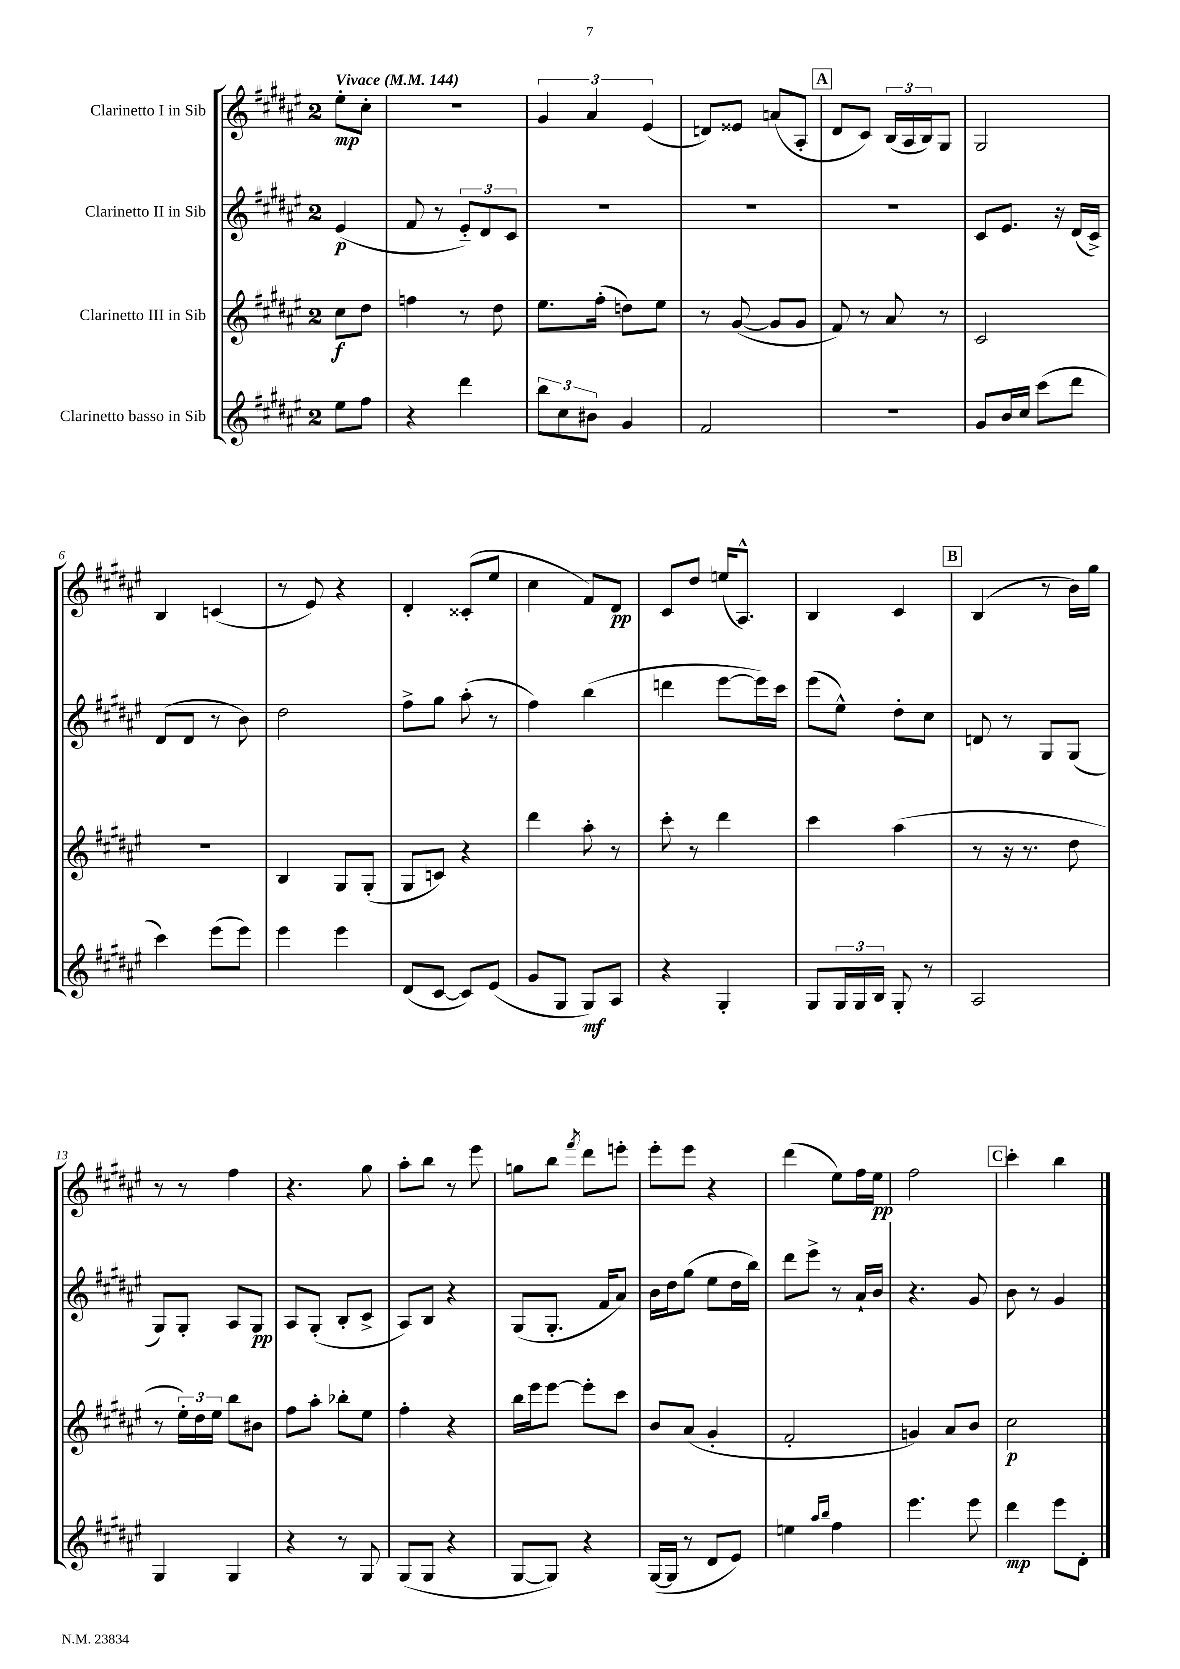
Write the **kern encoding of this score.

**kern	**kern	**kern	**kern
*staff4	*staff3	*staff2	*staff1
*clefG2	*clefG2	*clefG2	*clefG2
*k[f#c#g#d#a#e#]	*k[f#c#g#d#a#e#]	*k[f#c#g#d#a#e#]	*k[f#c#g#d#a#e#]
*M2/4	*M2/4	*M2/4	*M2/4
*MM144	*MM144	*MM144	*MM144
8ee#	8cc#	(4e#	8ee#'
8ff#	8dd#	.	8cc#'
=	=	=	=
4r	4ff	8f#	2r
.	.	8r	.
4ddd#	8r	12e#'~)	.
.	.	12d#	.
.	8dd#	.	.
.	.	12c#	.
=	=	=	=
12bb	8.ee#	2r	6g#
12cc#	.	.	.
12b#	.	.	6a#
.	(16ff#'	.	.
4g#	8dd)	.	.
.	.	.	(6e#
.	8ee#	.	.
=	=	=	=
2f#	8r	2r	8d)
.	([8g#	.	8e##
.	8g#]	.	(8a
.	8g#	.	8A#'
=	=	=	=
2r	8f#)	2r	8d#
.	8r	.	8c#)
.	8a#	.	(24B
.	.	.	24A#
.	.	.	24B)
.	8r	.	8G#
=	=	=	=
8g#	2c#	8c#	2G#
16b	.	8.e#	.
16cc#	.	.	.
(8ccc#	.	.	.
.	.	16r	.
8ddd#	.	(16d#	.
.	.	16c#^)	.
=	=	=	=
4ccc#)	2r	(8d#	4B
.	.	8d#	.
(8eee#	.	8r	(4c
8eee#)	.	8b)	.
=	=	=	=
4eee#	4B	2dd#	8r
.	.	.	8e#)
4eee#	8G#	.	4r
.	(8G#'	.	.
=	=	=	=
(8d#	8G#	8ff#^	4d#'
[8c#	8c)	8gg#	.
8c#])	4r	(8aa#'	(8c##'
(8e#	.	8r	8ee#
=	=	=	=
8g#	4ddd#	4ff#)	4cc#
8G#	.	.	.
8G#)	8aa#'	(4bb	8f#)
8A#	8r	.	8d#
=	=	=	=
4r	8ccc#'	4ddd	8c#
.	8r	.	8dd#
4G#'	4ddd#	[8eee#	(16ee
.	.	.	8.A#^^)
.	.	16eee#])	.
.	.	16ccc#	.
=	=	=	=
8G#	4ccc#	(8eee#	4B
24G#	.	8ee#^^)	.
24G#	.	.	.
24B	.	.	.
8G#'	(4aa#	8dd#'	4c#
8r	.	8cc#	.
=	=	=	=
2A#	8r	8d	(4B
.	16r	8r	.
.	8.r	.	.
.	.	8G#	8r
.	8dd#	(8G#	16b)
.	.	.	16gg#
=	=	=	=
4G#	8r	8G#)	8r
.	24ee#')	8G#'	8r
.	24dd#	.	.
.	24ee#	.	.
4G#	8bb	8A#	4ff#
.	8b#	8G#	.
=	=	=	=
4r	8ff#	8A#	4.r
.	8aa#'	(8G#'	.
8r	8bb-'	8B'	.
8G#	8ee#	8c#^	8gg#
=	=	=	=
(8G#	4ff#'	8A#)	8aa#'
8G#	.	8B	8bb
4r	4r	4r	8r
.	.	.	8eee#
=	=	=	=
[8G#	16bb	(8G#	8gg
.	16eee#	.	.
8G#])	[8eee#	8.G#'	8bb
.	.	.	8qfff#
4r	8eee#']	.	8ddd#
.	.	16f#	.
.	8ccc#	8a#)	8eee'
=	=	=	=
([16G#	8b	16b	8eee#'
16G#]	.	16dd#	.
8r	(8a#	(8gg#	8eee#
8d#	4g#'	8ee#	4r
8e#)	.	16dd#	.
.	.	16bb)	.
=	=	=	=
4ee	2f#'	8ddd#	(4ddd#
.	.	8eee#^	.
16qqaa#	.	.	.
16qqbb	.	.	.
4ff#	.	8r	8ee#)
.	.	16a#`	16ff#
.	.	16b	16ee#
=	=	=	=
4.eee#	4g)	4.r	2ff#
.	8a#	.	.
8eee#	8b	8g#	.
=	=	=	=
4ddd#	2cc#	8b	4ccc#'
.	.	8r	.
8eee#	.	4g#	4bb
8d#'	.	.	.
==	==	==	==
*-	*-	*-	*-
